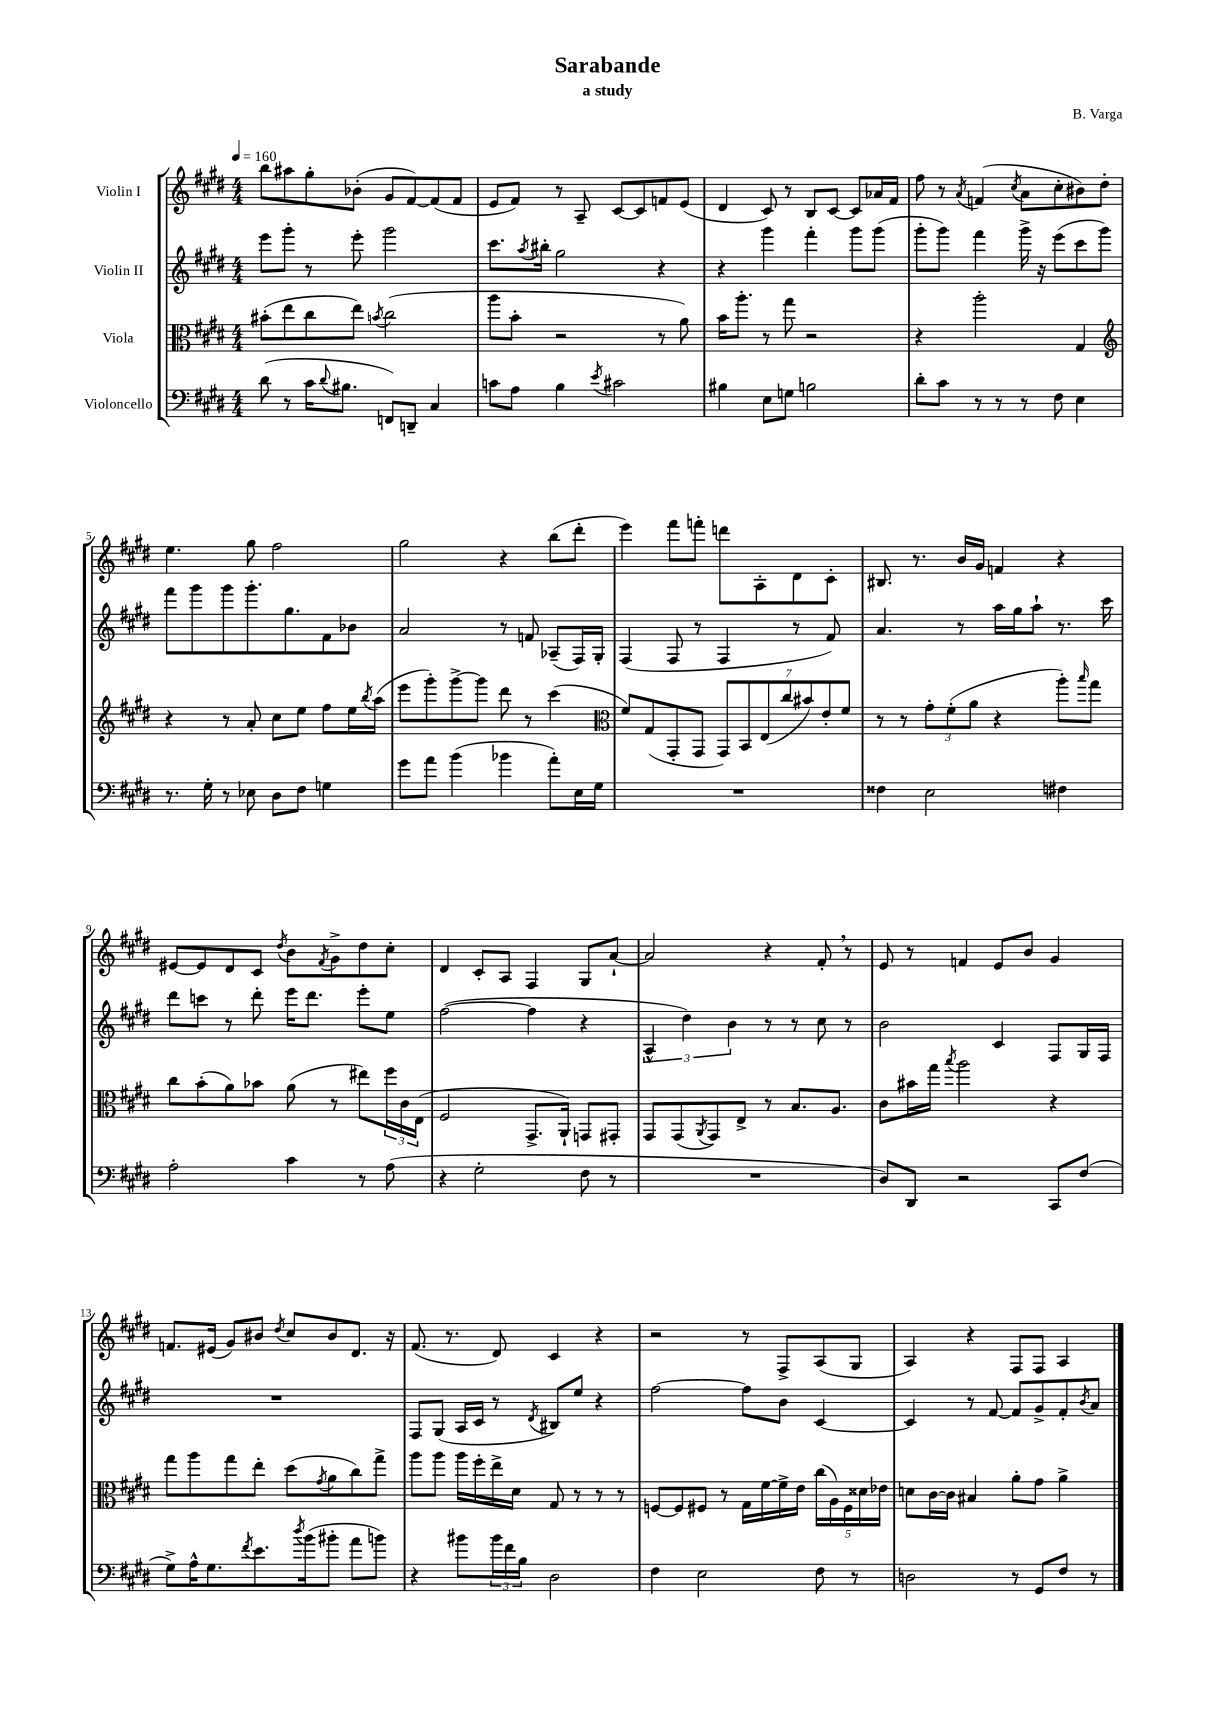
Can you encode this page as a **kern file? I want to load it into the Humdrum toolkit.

**kern	**kern	**kern	**kern
*part4	*part3	*part2	*part1
*staff4	*staff3	*staff2	*staff1
*I"Violoncello	*I"Viola	*I"Violin II	*I"Violin I
*clefF4	*clefC3	*clefG2	*clefG2
*k[f#c#g#d#]	*k[f#c#g#d#]	*k[f#c#g#d#]	*k[f#c#g#d#]
*M4/4	*M4/4	*M4/4	*M4/4
*MM160	*MM160	*MM160	*MM160
=1	=1	=1	=1
(8d#\	(8b#X'\L	8eee\L	8bb\L
8r	8ee\	8ggg#'\J	8aa#X\
16c#\KL	8cc#\	8r	8gg#'\
8qqd#/	.	.	.
8.B#X\J	.	.	.
.	8ee\J)	8eee'\	(8b-X'\J
.	8qbn/	.	.
8FFn/L)	(2cc#\	2ggg#\	8g#/L
8DDn~/J	.	.	[8f#/)
4C#/	.	.	(8f#/]
.	.	.	8f#/J
=2	=2	=2	=2
8cn\L	8aa\L	8.ccc#\L	8e/L
8A\J	8b'\J	.	8f#/J)
.	.	8qaa/	.
.	.	16bb#X'\Jk	.
4B\	2r	2gg#\	8r
.	.	.	8A~/
8qe/	.	.	.
2c#X\	.	.	[8c#/L
.	.	.	8c#/]
.	8r	4r	8fn/
.	8a\)	.	(8e/J
=3	=3	=3	=3
4B#X\	16b\KL	4r	4d#/
.	8.aa'\J	.	.
8E\L	8r	4ggg#\	8c#/)
8Gn\J	8gg#\	.	8r
2Bn\	2r	4fff#'\	8B/L
.	.	.	[8c#/J
.	.	8ggg#\L	8c#/L]
.	.	(8ggg#\J	16a-X/L
.	.	.	16f#/JJ
=4	=4	=4	=4
8d#'\L	4r	8ggg#'\L	8ff#\
8c#\J	.	8ggg#\J)	8r
.	.	.	8qa/
8r	2aa'\	4fff#\	(4fn/
8r	.	.	.
.	.	.	8qcc#/
8r	.	16ggg#^\	8a\L
.	.	16r	.
8F#\	.	(8eee\L	8cc#'\
4E\	4G#/	8ccc#\	8b#X\)
.	.	8ggg#\J)	8dd#'\J
!!LO:LB:g=z
=5	=5	=5	=5
*	*clefG2	*	*
8.r	4r	8fff#\L	4.ee\
.	.	8ggg#\	.
16G#'\	.	.	.
8r	8r	8ggg#\	.
8E-X\	8a'/	8.ggg#'\	8gg#\
8D#\L	8cc#\L	.	2ff#\
.	.	8.gg#\	.
8F#\J	8ee\J	.	.
4Gn\	8ff#\L	8f#\	.
.	16ee\L	8b-X\J	.
.	8qbb/	.	.
.	(16aa\JJ	.	.
=6	=6	=6	=6
8g#\L	8eee\L	2a/	2gg#\
8a\J	8ggg#'\)	.	.
(4b\	[8ggg#^\	.	.
.	8ggg#\J]	.	.
4b-X\	8ddd#\	8r	4r
.	8r	8fn/	.
8a'\L)	(4ccc#\	(8A-X~/L	(8bb\L
16E\L	.	16F#/L)	8ddd#'\J
16G#\JJ	.	16G#'/JJ	.
=7	=7	=7	=7
*	*clefC3	*	*
1r	8f#/L)	(4F#/	4eee\)
.	(8G#/	.	.
.	8GG#'/	8F#/	8fff#\L
.	8GG#/J	8r	8fffn'\J
.	14GG#/L)	4F#/	8dddn\L
.	14BB/	.	.
.	.	.	8A'\
.	(14E/	.	.
.	14cc#/	.	.
.	.	8r	8d#\
.	14b#X/)	.	.
.	14e'/	.	.
.	.	8f#/)	8c#'\J
.	14f#/J	.	.
=8	=8	=8	=8
4F##X\	8r	4.a/	8.B#X/
.	8r	.	.
.	.	.	8.r
2E\	12g#'\L	.	.
.	(12f#'\	.	.
.	.	8r	16b/LL
.	12a\J	.	.
.	.	.	16g#/JJ
.	4r	16aa\LL	4fn/
.	.	16gg#\J	.
.	.	8aa`\J	.
4F#X\	8aa'\L)	8.r	4r
.	16qqbb/	.	.
.	8gg#\J	.	.
.	.	16ccc#\	.
!!LO:LB:g=z
=9	=9	=9	=9
2A'\	8cc#\L	8ddd#\L	[8e#X/L
.	(8b'\	8cccn\J	8e#/]
.	8a\)	8r	8d#/
.	8b-X\J	8ddd#'\	8c#/J
.	.	.	8qdd#/
4c#\	(8a\	16eee\KL	8b\L
.	.	8.ddd#\J	.
.	.	.	8qf#/
.	8r	.	8g#^\
8r	8ee#X\L)	8eee'\L	8dd#\
(8A\	24ff#\L	8ee\J	8cc#'\J
.	24c#\	.	.
.	(24E\JJ	.	.
=10	=10	=10	=10
4r	2F#/	([2ff#\	4d#/
2G#'\	.	.	8c#'/L
.	.	.	8A/J
.	8.GG#^/L	4ff#\]	4F#/
.	16AA`/Jk)	.	.
8F#\	8GGn/L	4r	8G#/L
8r	8GG#X'/J	.	[8a`/J
=11	=11	=11	=11
1r	8GG#/L	6A^^/	2a/]
.	(8GG#/	.	.
.	.	6dd#\)	.
.	8qAA/	.	.
.	8GG#/)	.	.
.	.	6b\	.
.	8E^/J	.	.
.	8r	8r	4r
.	8.B/L	8r	.
.	.	8cc#\	8f#',/
.	8.A/J	.	.
.	.	8r	8r
=12	=12	=12	=12
8D#/L)	8c#\L	2b\	8e/
8DD#/J	16b#X\L	.	8r
.	16gg#\JJ	.	.
.	8qbb/	.	.
2r	2aa\	.	4fn/
.	.	4c#/	8e/L
.	.	.	8b/J
8CC#/L	4r	8F#/L	4g#/
(8F#/J	.	16G#/L	.
.	.	16F#/JJ	.
!!LO:LB:g=z
=13	=13	=13	=13
8G#^\L)	8gg#\L	1r	8.fn/L
16A^^\K	8aa\	.	.
8.G#\	.	.	(16e#X/Jk
.	8gg#\	.	8g#/L)
8qf#/	.	.	.
8.e\	8ee'\J	.	8b#X/J
.	.	.	8qdd#/
.	(8dd#\L	.	8cc#/L
8qdd#/	.	.	.
(16b\k	.	.	.
.	8qg#/	.	.
8b#X'\J	8a\	.	8b#/
8a\L	8cc#\)	.	8.d#/J
8bn\J)	8gg#^\J	.	.
.	.	.	16r
=14	=14	=14	=14
4r	8aa\L	8F#/L	(8.f#/
.	8aa\J	(8G#/J	.
.	.	.	8.r
8b#X\L	16aa\LL	16A/LL	.
.	16ff#'\	16c#/JJ	.
24b#\L	16ee^\	8r	8d#/)
24f#\	.	.	.
.	16d#\JJ	.	.
24B\JJ	.	.	.
.	.	8qd#/	.
2D#\	8G#/	8B#X/L)	4c#/
.	8r	8ee/J	.
.	8r	4r	4r
.	8r	.	.
=15	=15	=15	=15
4F#\	[8Fn/L	[2ff#\	2r
.	8F/]	.	.
2E\	8F#X/J	.	.
.	8r	.	.
.	16G#\LL	8ff#\L]	8r
.	[16f#\	.	.
.	16f#^\]	8b\J	8F#^/L
.	16e\JJ	.	.
8F#\	(20cc#\LL	[4c#/	(8A/
.	20A\)	.	.
.	20F#\	.	.
8r	.	.	8G#/J
.	20d##X\	.	.
.	20e-X\JJ	.	.
=16	=16	=16	=16
2Dn\	8dn\L	4c#/]	4A/)
.	[16c#\L	.	.
.	16c#\JJ]	.	.
.	4B#X/	8r	4r
.	.	[8f#/	.
8r	8a'\L	8f#/L]	8F#/L
8GG#/L	8g#\J	8g#^/	8F#/J
8F#/J	4a^\	8f#'/	4A/
.	.	8qb/	.
8r	.	8a/J	.
==	==	==	==
*-	*-	*-	*-
